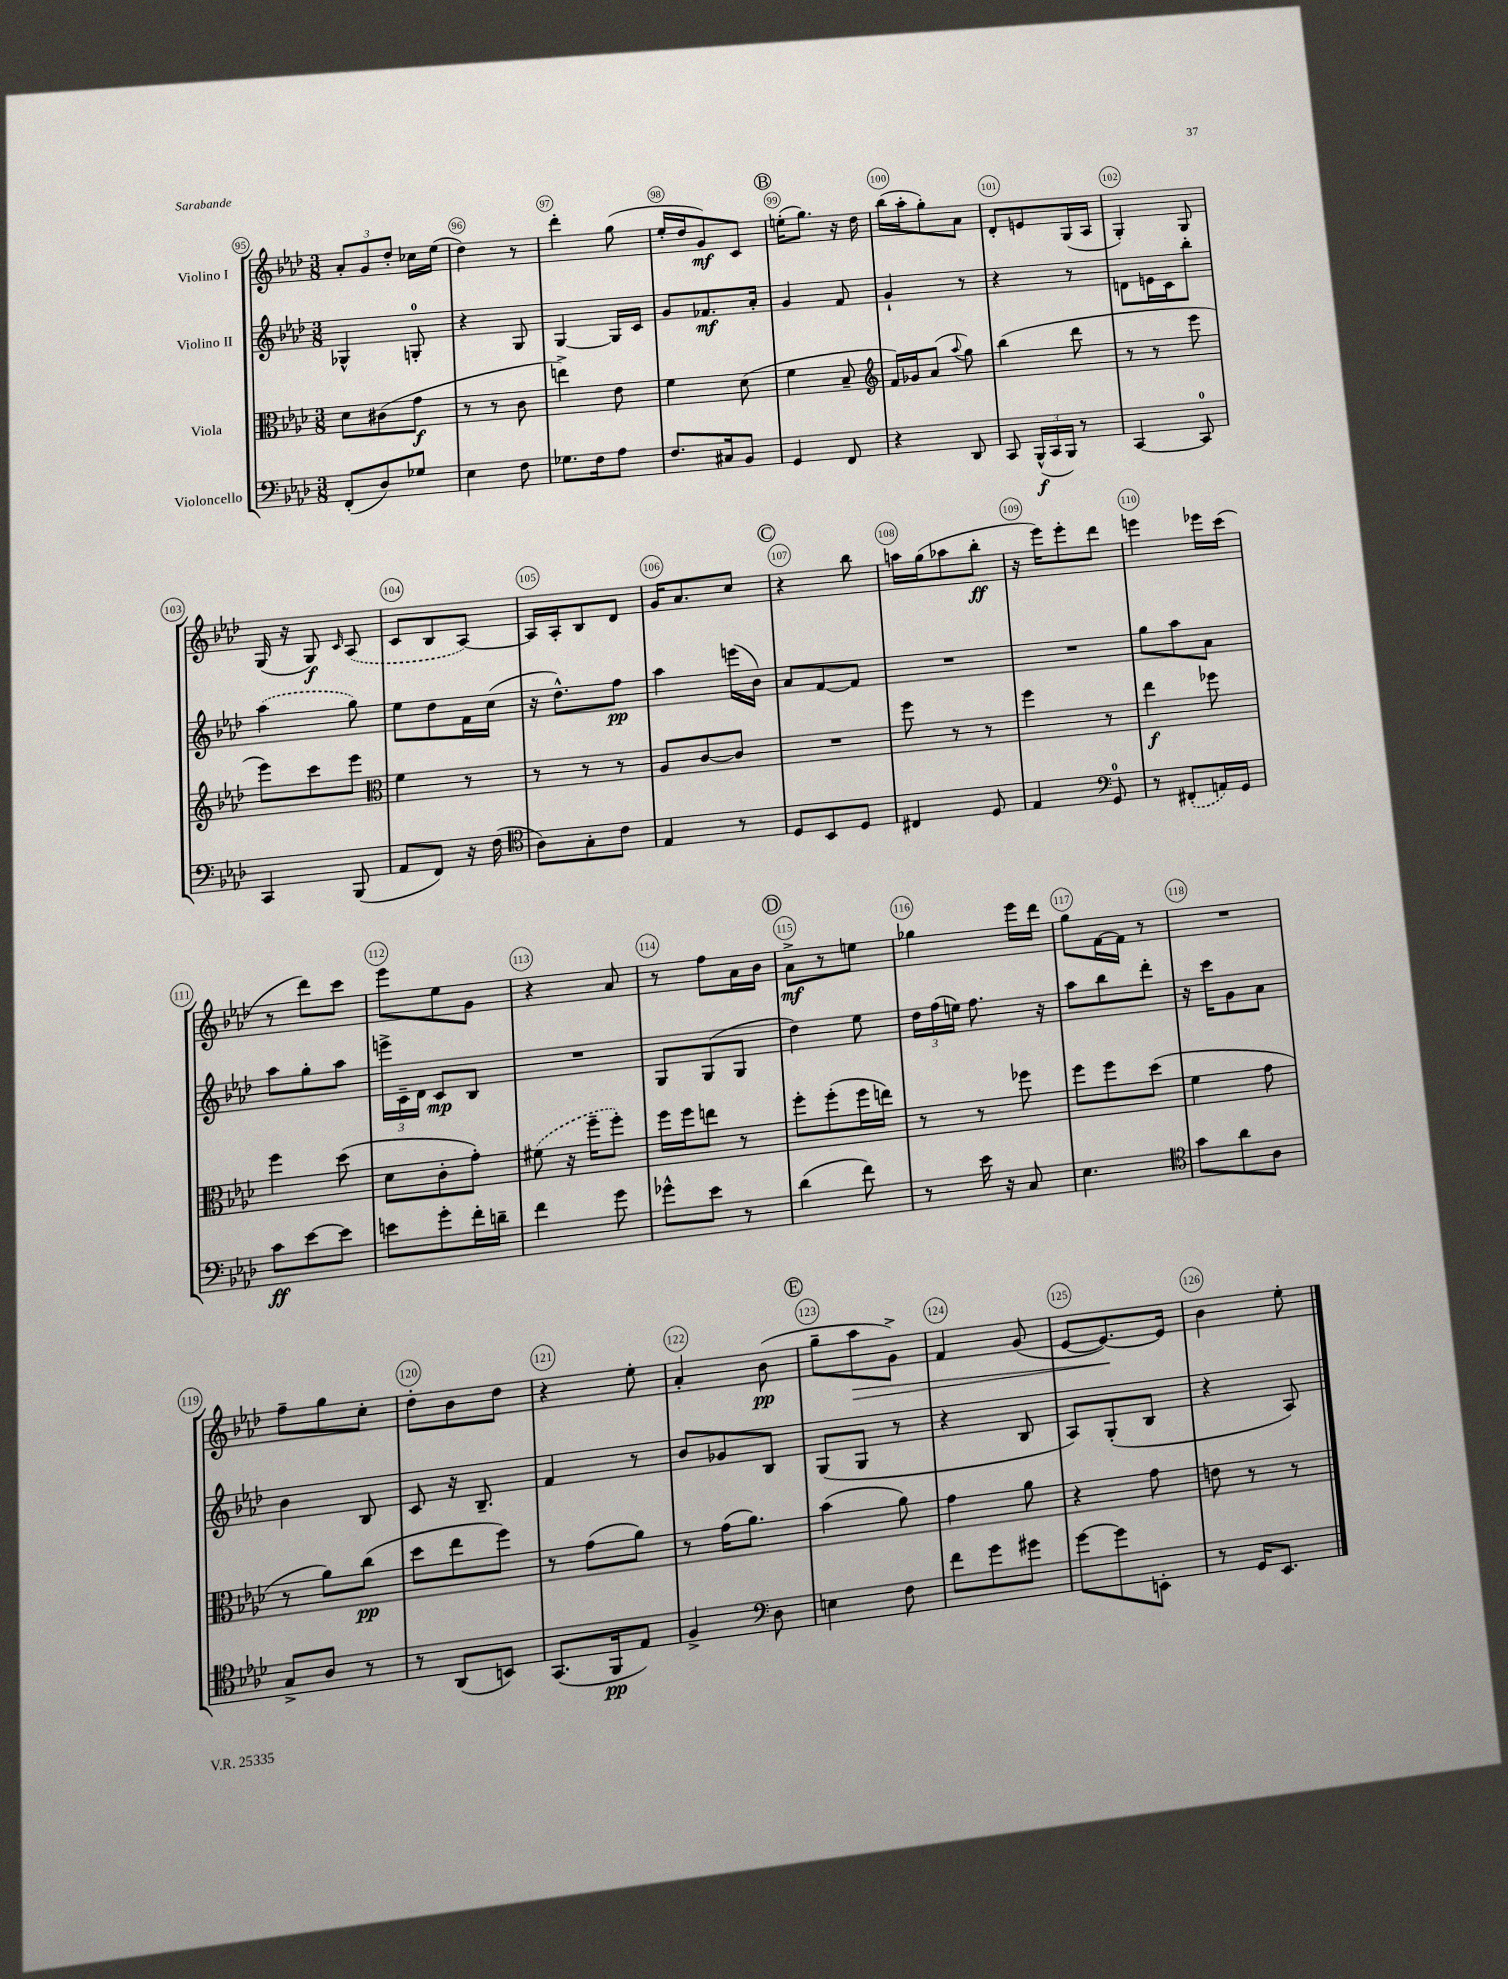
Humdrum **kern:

**kern	**dynam	**kern	**dynam	**kern	**dynam	**kern	**dynam
*part4	*part4	*part3	*part3	*part2	*part2	*part1	*part1
*staff4	*staff4	*staff3	*staff3	*staff2	*staff2	*staff1	*staff1
*I"Violoncello	*	*I"Viola	*	*I"Violino II	*	*I"Violino I	*
*clefF4	*	*clefC3	*	*clefG2	*	*clefG2	*
*k[b-e-a-d-]	*	*k[b-e-a-d-]	*	*k[b-e-a-d-]	*	*k[b-e-a-d-]	*
*M3/8	*	*M3/8	*	*M3/8	*	*M3/8	*
=95	=95	=95	=95	=95	=95	=95	=95
(8FF'/L	.	8d-\L	.	4G-X^^/	.	12a-'/L	.
.	.	.	.	.	.	12g/	.
8D-/)	.	(8c#X\	.	.	.	.	.
.	.	.	.	.	.	12dd-'/J	.
8G-X/J	.	8g\J	f	8Gn'/	.	16cc-X\LL	.
.	.	.	.	.	.	(16ee-\JJ	.
=96	=96	=96	=96	=96	=96	=96	=96
4E-\	.	8r	.	4r	.	4dd-\)	.
.	.	8r	.	.	.	.	.
8F\	.	8c\	.	8G/	.	8r	.
=97	=97	=97	=97	=97	=97	=97	=97
8.G-X\L	.	4een^\)	.	[4G/	.	4ddd-'\	.
16F\k	.	.	.	.	.	.	.
8A-\J	.	8e-\	.	16G/LL]	.	(8gg\	.
.	.	.	.	16c/JJ	.	.	.
=98	=98	=98	=98	=98	=98	=98	=98
8.F/L	.	4f\	.	8g/L	.	16ee-'/LL	.
.	.	.	.	.	.	16dd-/J	.
.	.	.	.	8.f-X/	mf	8g/)	mf
16C#X/k	.	.	.	.	.	.	.
8BB-/J	.	(8d-\	.	.	.	8c/J	.
.	.	.	.	16a-'/Jk	.	.	.
!!LO:REH:place=s1:t=B
=99	=99	=99	=99	=99	=99	=99	=99
4GG/	.	4f\	.	4g/	.	(16een'\KL	.
.	.	.	.	.	.	8.gg\J)	.
8FF/	.	8B-~/	.	8f/	.	16r	.
.	.	.	.	.	.	16dd-\	.
=100	=100	=100	=100	=100	=100	=100	=100
*	*	*clefG2	*	*	*	*	*
4r	.	16f/LL)	.	4g`/	.	(16bb-\LL	.
.	.	16g-X/J	.	.	.	16aa-'\J	.
.	.	(8a-/J	.	.	.	8gg'\)	.
.	.	8qqaa-/	.	.	.	.	.
8DD-/	.	8gg\)	.	8r	.	8a-\J	.
=101	=101	=101	=101	=101	=101	=101	=101
8CC/	.	(4bb-\	.	4r	.	8d-'/L	.
(24BBB-^^/LL	f	.	.	.	.	8en/	.
24CC/	.	.	.	.	.	.	.
24BBB-/JJ)	.	.	.	.	.	.	.
8r	.	8ddd-\	.	8r	.	(16G/L	.
.	.	.	.	.	.	16A-/JJ	.
=102	=102	=102	=102	=102	=102	=102	=102
[4CC/	.	8r	.	8dn\L	.	4G'/)	.
.	.	8r	.	16en\L	.	.	.
.	.	.	.	16c\J	.	.	.
8CC/]	.	8eee-\	.	8bb-'\J	.	8G/	.
!!LO:LB:g=z
=103	=103	=103	=103	=103	=103	=103	=103
4CC/	.	8eee-\L)	.	(4aa-\	.	(16G/	.
.	.	.	.	.	.	16r	.
.	.	8ccc\	.	.	.	8G/)	f
.	.	.	.	.	.	16qqc/	.
(8BBB-/	.	8eee-\J	.	8gg\)	.	(8A-/	.
=104	=104	=104	=104	=104	=104	=104	=104
*	*	*clefC3	*	*	*	*	*
8AA-/L	.	4f\	.	8ee-\L	.	8c/L	.
8FF/J)	.	.	.	8dd-\	.	8B-/	.
16r	.	8r	.	16f\L	.	[8A-/J)	.
(16F\	.	.	.	(16cc\JJ	.	.	.
=105	=105	=105	=105	=105	=105	=105	=105
*clefC4	*	*	*	*	*	*	*
8A-\L)	.	8r	.	16r	.	16A-/LL]	.
.	.	.	.	8.dd-^^\L)	.	16A-'/J	.
8G'\	.	8r	.	.	.	8B-/	.
8c\J	.	8r	.	8ff\J	pp	8d-/J	.
=106	=106	=106	=106	=106	=106	=106	=106
4E-/	.	8A-/L	.	4aa-\	.	16g/KL	.
.	.	.	.	.	.	8.a-/	.
.	.	[8c/	.	.	.	.	.
8r	.	8c/J]	.	(16eeen\LL	.	8cc/J	.
.	.	.	.	16b-\JJ)	.	.	.
!!LO:REH:place=s1:t=C
=107	=107	=107	=107	=107	=107	=107	=107
8D-/L	.	4.r	.	8a-/L	.	4r	.
8BB-/	.	.	.	[8f/	.	.	.
8D-/J	.	.	.	8f/J]	.	8bb-\	.
=108	=108	=108	=108	=108	=108	=108	=108
4C#X/	.	8ff\	.	4.r	.	16aan\LL	.
.	.	.	.	.	.	(16gg\J	.
.	.	8r	.	.	.	8aa-X\	.
8D-/	.	8r	.	.	.	8bb-'\J	ff
=109	=109	=109	=109	=109	=109	=109	=109
4E-/	.	4ff\	.	4.r	.	16r	.
.	.	.	.	.	.	16eee-\KL)	.
.	.	.	.	.	.	8eee-'\	.
*clefF4	*	*	*	*	*	*	*
8GG/	.	8r	.	.	.	8ddd-\J	.
=110	=110	=110	=110	=110	=110	=110	=110
8r	.	4ee-\	f	8gg\L	.	4eeen\	.
(8FF#X'/L	.	.	.	8aa-\	.	.	.
16AAn/L)	.	8ff-X\	.	8a-\J	.	16eee-X\LL	.
16GG/JJ	.	.	.	.	.	(16ccc\JJ	.
!!LO:LB:g=z
=111	=111	=111	=111	=111	=111	=111	=111
8c\L	ff	4ff\	.	8aa-\L	.	8r	.
[8e-\	.	.	.	8gg'\	.	8ddd-\L)	.
8e-\J]	.	(8dd-\	.	8aa-\J	.	8ccc\J	.
=112	=112	=112	=112	=112	=112	=112	=112
8en\L	.	8d-\L	.	24eeen^\LL	.	8eee-\L	.
.	.	.	.	24c~\	.	.	.
.	.	.	.	24d-\JJ	.	.	.
8g'\	.	8c'\	.	8c/L	mp	8ee-\	.
16f'\L	.	8g'\J)	.	8B-/J	.	8g\J	.
16dn~\JJ	.	.	.	.	.	.	.
=113	=113	=113	=113	=113	=113	=113	=113
4f\	.	(8f#X\	.	4.r	.	4r	.
.	.	16r	.	.	.	.	.
.	.	16ff~\KL	.	.	.	.	.
8g\	.	8ff'\J)	.	.	.	8a-/	.
=114	=114	=114	=114	=114	=114	=114	=114
8g-X^^\L	.	16ff\LL	.	8G/L	.	8r	.
.	.	16ff\J	.	.	.	.	.
8e-\J	.	8een\J	.	(8G/	.	8ff\L	.
8r	.	8r	.	8G/J	.	16a-\L	.
.	.	.	.	.	.	16b-\JJ	.
!!LO:REH:place=s1:t=D
=115	=115	=115	=115	=115	=115	=115	=115
(4d-\	.	8ff'\L	.	4dd-\)	.	8a-^\L	mf
.	.	(8ff'\	.	.	.	8r	.
8f\)	.	16ff\L	.	8ee-\	.	8een\J	.
.	.	16een\JJ)	.	.	.	.	.
=116	=116	=116	=116	=116	=116	=116	=116
8r	.	8r	.	24dd-\LL	.	4gg-X\	.
.	.	.	.	(24ff\	.	.	.
.	.	.	.	24een\JJ)	.	.	.
16e-\	.	8r	.	8.ff\	.	.	.
16r	.	.	.	.	.	.	.
8C/	.	8ff-X\	.	.	.	16eee-\LL	.
.	.	.	.	16r	.	16ddd-\JJ	.
=117	=117	=117	=117	=117	=117	=117	=117
4.E-\	.	8ff\L	.	8aa-\L	.	8gg\L	.
.	.	8ff\	.	8bb-\	.	[16f\L	.
.	.	.	.	.	.	16f\JJ]	.
.	.	(8dd-\J	.	8ddd-'\J	.	8r	.
=118	=118	=118	=118	=118	=118	=118	=118
*clefC4	*	*	*	*	*	*	*
8g\L	.	4f\	.	16r	.	4.r	.
.	.	.	.	16ccc\KL	.	.	.
8a-\	.	.	.	8g\	.	.	.
8A-\J	.	8g\	.	8a-\J	.	.	.
!!LO:LB:g=z
=119	=119	=119	=119	=119	=119	=119	=119
8G^/L	.	8r	.	4b-\	.	8ff~\L	.
8A-/J	.	8a-\L)	.	.	.	8gg\	.
8r	.	(8cc\J	pp	8B-/	.	8cc'\J	.
=120	=120	=120	=120	=120	=120	=120	=120
8r	.	8dd-\L	.	8c/	.	8dd-'\L	.
(8AA-/L	.	8ee-\	.	16r	.	8b-\	.
.	.	.	.	8.B-~/	.	.	.
8BBn/J)	.	8ff\J)	.	.	.	8dd-\J	.
=121	=121	=121	=121	=121	=121	=121	=121
(8.GG/L	.	8r	.	4f/	.	4r	.
.	.	(8g\L	.	.	.	.	.
16FF/k	pp	.	.	.	.	.	.
8E-/J)	.	8a-\J)	.	8r	.	8ee-'\	.
=122	=122	=122	=122	=122	=122	=122	=122
4F^/	.	8r	.	8b-/L	.	4a-'/	.
.	.	(16g\KL	.	8g-X/	.	.	.
.	.	8.a-\J)	.	.	.	.	.
*clefF4	*	*	*	*	*	*	*
8D-\	.	.	.	8B-/J	.	(8b-\	pp
!!LO:REH:place=s1:t=E
=123	=123	=123	=123	=123	=123	=123	=123
4En\	.	(4b-\	.	(8G/L	.	8gg~\L	.
!	!	!	!	!	!	!	!LO:HP:b
.	.	.	.	8G/J	.	8aa-\	>
8F\	.	8a-\)	.	8r	.	8g^\J)	.
=124	=124	=124	=124	=124	=124	=124	=124
8f\L	.	4g\	.	4r	.	4f/	.
8g\	.	.	.	.	.	.	.
8g#X\J	.	8a-\	.	8B-/	.	(8g/	.
=125	=125	=125	=125	=125	=125	=125	=125
[8g\L	.	4r	.	8A-/L)	.	[8e-/L	.
8g\]	.	.	.	(8G'/	.	8.e-/_)	.
8EEn'\J	.	8g\	.	8B-/J	.	.	.
.	.	.	.	.	.	16e-/Jk]	]
=126	=126	=126	=126	=126	=126	=126	=126
8r	.	8en\	.	4r	.	4b-\	.
16GG/KL	.	8r	.	.	.	.	.
8.EE-/J	.	.	.	.	.	.	.
.	.	8r	.	8A-/)	.	8ee-'\	.
==	==	==	==	==	==	==	==
*-	*-	*-	*-	*-	*-	*-	*-
